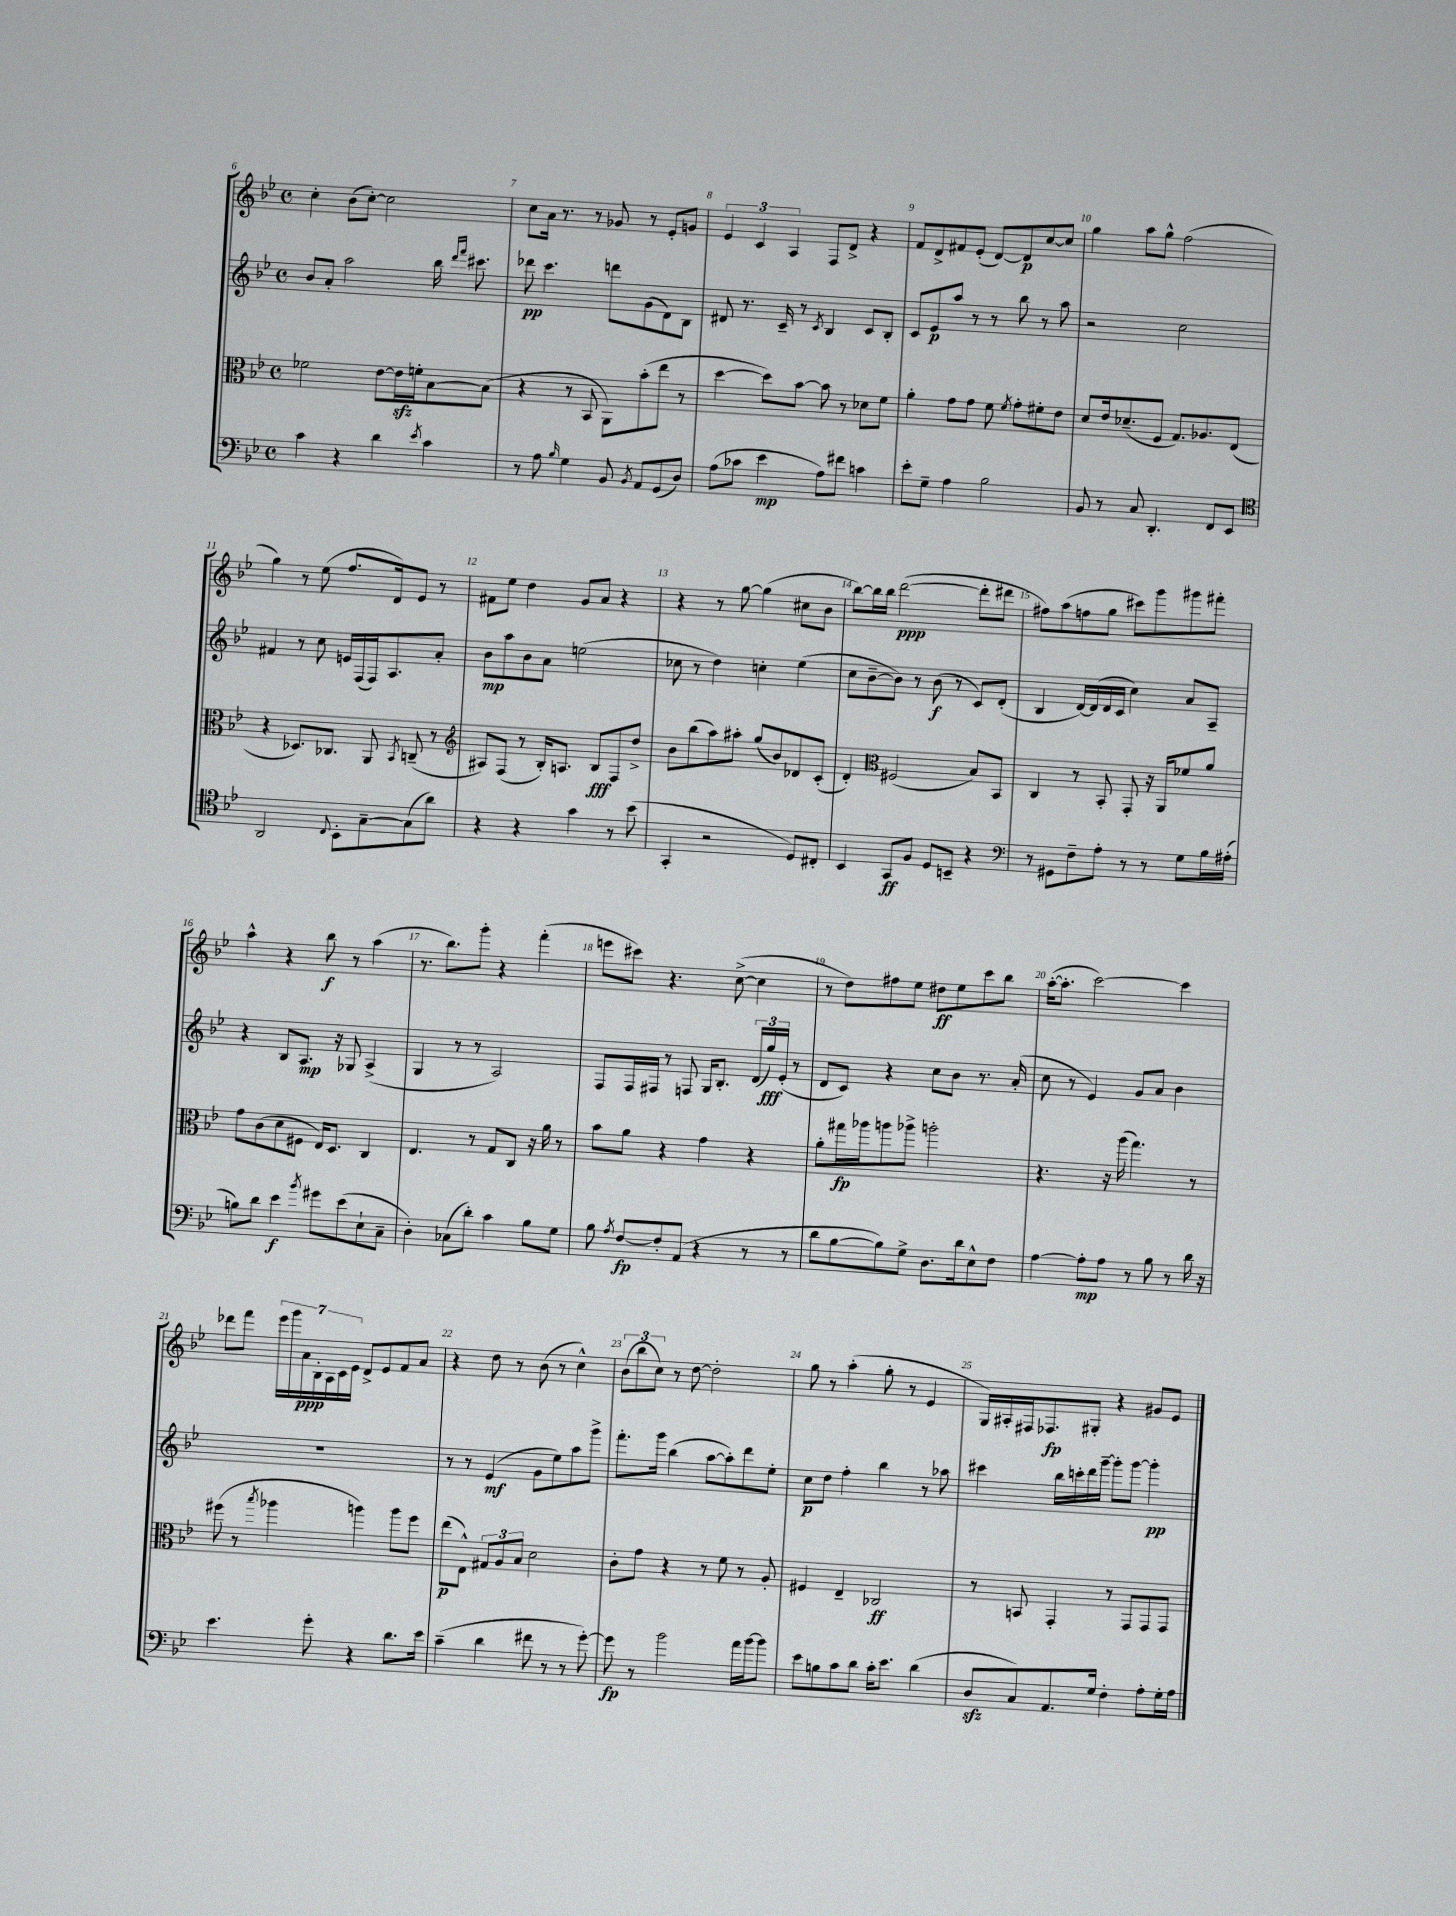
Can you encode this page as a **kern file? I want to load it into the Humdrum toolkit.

**kern	**kern	**kern	**kern
*staff4	*staff3	*staff2	*staff1
*clefF4	*clefC3	*clefG2	*clefG2
*k[b-e-]	*k[b-e-]	*k[b-e-]	*k[b-e-]
*M4/4	*M4/4	*M4/4	*M4/4
*met(c)	*met(c)	*met(c)	*met(c)
4c\	2f-\	8b-/L	4cc'\
.	.	8a'/J	.
4r	.	2aa\	(8b-\L
.	.	.	[8cc'\J)
4d\	[8e-\L	.	2cc\]
.	16e-\]L	.	.
.	16f'\J	.	.
8qe-/	.	.	.
4c\	[8B-\	16bb-\	.
.	.	16qqddd/LL	.
.	.	16qqfff/JJ	.
.	.	8.ccc#\	.
.	(8B-\]J	.	.
=	=	=	=
8r	4r	8ddd-\	8cc\L
8A\	.	4.ccc\	16a\Jk
.	.	.	8.r
16qqB-/	.	.	.
4G\	8r	.	.
.	8BB-/	.	8r
8BB-/	8AA\L)	8ddd\L	8g-/
8qBB-/	.	.	.
8AA/L	(8b-'\	(8g\	8r
(8GG/	8ee-\J	8d\)	8e-'/L
8D/J)	8r	8B-\J	8g/J
=	=	=	=
(8A\L	[4dd\	8d#/	6e-/
8c-\J	.	8.r	.
.	.	.	6c/
4e-\	8dd\]L)	.	.
.	.	16c~/	.
.	.	.	6A/
.	[8b-\J	8r	.
.	.	8qc/	.
8A\L)	8b-\]	4B-/	8F/L
8f#\J	8r	.	8d^/J
4c\	8d-\L	8c/L	4r
.	8f\J	8B-'/J	.
=	=	=	=
8e-'\L	4a'\	8c/L	8f/L
8G~\J	.	8e-/	8d^/
4A\	8g\L	8aa/J	8f#/
.	8g\J	8r	(8e-'/J
2B-\	8f\	8r	[8d/L)
.	8qf/	.	.
.	8g'\L	8bb-\	8d/]
.	8f#'\	8r	[8cc/
.	8e-\J	8aa\	8cc/]J
=	=	=	=
8BB-/	8d/L	2r	4gg\
8r	16e-/k	.	.
.	(8.d-~/	.	.
8C/	.	.	8aa\L
4.DD'/	8F/J	.	8gg^^\J
.	8.G/L)	2cc\	(2ff\
.	8.A-/	.	.
8FF/L	.	.	.
8EE-/J	(8E-/J	.	.
=	=	=	=
*clefC4	*	*	*
2AA/	4r	4f#/	4gg\)
.	8.D-/L)	8r	8r
.	.	8cc\	(8ee-\
.	8.C-/J	.	.
8qqC/	.	.	.
8BB-'\L	.	16e/LL	8.ff/L
.	.	(16F/	.
[8G~\	8AA/	16F/J)	.
.	.	8.A/	16d/k)
.	8qBB-/	.	.
(8G\]	(8C~/	.	8e-/J
8a\J)	8r	8a'/J	8r
=	=	=	=
*	*clefG2	*	*
4r	8A#/L)	8b-\L	8f#\L
.	(8F/J	8aa\	8ee-\J
4r	8r	8b-\	4dd\
.	16B-'/LK)	8a\J	.
.	8.A/J	.	.
4g\	.	(2ee\	8g/L
.	8B-/L	.	8a/J
8r	8F/	.	4r
(8b-\	8dd^/J	.	.
=	=	=	=
4GG'/	8b-\L	8cc-\	4r
.	(8bb-\	8r	.
2r	8aa\)	4dd\)	8r
.	8aa#'\J	.	[8gg\
.	(8gg/L	4cc'\	(4gg\]
.	8b-/)	.	.
8D/L)	8d-/	(4ee-\	8cc#\L
8C#'/J	(8c'/J	.	8b-\J
=	=	=	=
4BB-/	4d'/)	8cc\L	[8bb-\L)
.	.	[8b-~\	16bb-\]L
.	.	.	16bb-\JJ
*	*clefC3	*	*
8GG/L	(2F#/	8b-\]J)	([2ddd\
8F/J	.	8r	.
8D/L	.	(8b-\	.
8BB~/J	.	8r	.
4r	8B-/L)	8c/L)	8ddd'\]L
.	8BB-/J	(8d'/J	8ddd#\J
=	=	=	=
*clefF4	*	*	*
8r	4C/	4B-/	8ff#\L)
8GG#\L	.	.	(8aa\
8F~\	8r	[16d/LL)	8ff\
.	.	(16d/]	.
8A'\J	8BB-'/	16d/	8gg\J
.	.	16c/JJ	.
8r	8GG'/	4cc\)	8ccc#\L)
8r	16r	.	8ggg\
.	16AA/LK	.	.
8G\L	8f-/	8a/L	8ggg#\
16B-\L	8a/J	8A~/J	8fff#'\J
(16A#'\JJ	.	.	.
=	=	=	=
8B\L)	8g\L	4r	4aa^^\
8d\J	(8c\	.	.
4e-\	8d\	8B-/L	4r
.	8F#\J	8.A/J	.
8qb-/	.	.	.
8g#\L	16E-/LK)	.	8bb-\
.	8.D/J	16r	.
(8e-\	.	8G-/	8r
8E-`\	4C/	(4A^/	(4aa\
8C~\J	.	.	.
=	=	=	=
4D'\)	4.E-/	4G/	8.r
.	.	.	8.bb-\L)
(8C-\L	.	8r	.
8d'\J)	8r	8r	8ggg'\J
4c\	8G/L	2A/)	4r
.	8C/J	.	.
8B-\L	16r	.	(4fff'\
.	16a\	.	.
8G\J	8r	.	.
=	=	=	=
8B-\	8b-\L	8F/L	8eee\L
8qA/	.	.	.
[8F/L	8a\J	16F/L	8ccc#\J)
.	.	16F#/JJ	.
8F'/]	4r	8r	4.r
(8AA/J	.	8F/	.
4r	4g\	16G/LK	.
.	.	8.B-'/J	.
.	.	.	([8cc^\
8r	4r	(24d/LL	4cc\]
.	.	24gg/)	.
.	.	(24e-'/JJ	.
8r	.	8r	.
=	=	=	=
8d\L	8a'\L	8d/L	8r
[8B-\	16gg#\L	8c/J)	8dd\L)
.	16aa-\J	.	.
8B-\])	8aa\	4r	8ff#\
8G^\J	8aa-^\J	.	8ee-\J
8.D\L	2aa'\	8cc\L	8dd#\L
.	.	8b-\J	8ee-\
16d\k	.	.	.
8E-^^\	.	8.r	8ccc\
8F\J	.	.	8bb-\J
.	.	(16a'/	.
=	=	=	=
[4A\	4.r	8cc\	([16aa'\LK
.	.	.	8.aa'\]J
.	.	8r	.
8A'\]L	.	4e-/)	[2ccc\)
8A\J	16r	.	.
.	(16aa\	.	.
8r	4.gg\)	8g/L	.
8B-\	.	8a/J	.
8r	.	4b-\	4ccc\]
16d\	8r	.	.
16r	.	.	.
=	=	=	=
4.e-\	(8ff#\	1r	8ddd-\L
.	8r	.	8fff\J
.	8qbb-/	.	.
.	4aa-\	.	28eee-\LL
.	.	.	28ggg\
.	.	.	28a\
.	.	.	28B-'\
8g'\	.	.	.
.	.	.	28A\
.	.	.	28c\
.	.	.	28e-\JJ
4r	4aa\)	.	8d^/L
.	.	.	8e-/
8.d\L	8aa\L	.	8f/
.	8ff#\J	.	8a/J
16e-\Jk	.	.	.
=	=	=	=
(4c~\	(8ee-\L	8r	4r
.	8E-^^\J)	8r	.
4d\	12G#/L	(4e-/	8dd\
.	12A/	.	.
.	.	.	8r
.	12B-/J	.	.
8f#\	2d\	8g\L	(8b-\
8r	.	8ee-\)	8r
8r	.	8aa\	4cc^^\)
[8g'\)	.	8ggg^\J	.
=	=	=	=
8g\]	8c'\L	8.fff'\L	(12b-\L
.	.	.	12bb-\
8r	8g\J	.	.
.	.	.	12cc\J)
.	.	16ggg\Jk	.
2b-\	4r	(4bb-\	8r
.	.	.	[8dd\
.	8r	[8aa\L	2dd'\]
.	8f\	8aa'\])	.
16a\LL	8r	8ddd\	.
[16b-\J	.	.	.
8b-\]J	8A'/	8ee-'\J	.
=	=	=	=
8e-\L	4F#/	8cc\L	8gg\
8B\	.	8dd\J	8r
8c\	4E-~/	4ff'\	(4aa'\
8d\J	.	.	.
16c'\LK	2C-/	4bb-\	8gg'\
8.e-\J	.	.	.
.	.	.	8r
(4d\	.	8r	4e-/
.	.	8aa-\	.
=	=	=	=
8D/L	8r	4ccc#\	16G/LL)
.	.	.	16A#'/
8C/)	8BB/	.	16F#/J
.	.	.	8.F-/
8.AA/	4GG'/	16bb-\LL	.
.	.	16ccc'\	.
.	.	16ddd\	8G#'/J
16G/Jk	.	[16ggg~\JJ	.
4F'\	8r	8ggg'\]L	4r
.	8GG/L	[8ggg\J	.
8A'\L	8GG/	4ggg'\]	8g#/L
16G'\L	8GG/J	.	8e-/J
16A\JJ	.	.	.
==	==	==	==
*-	*-	*-	*-
